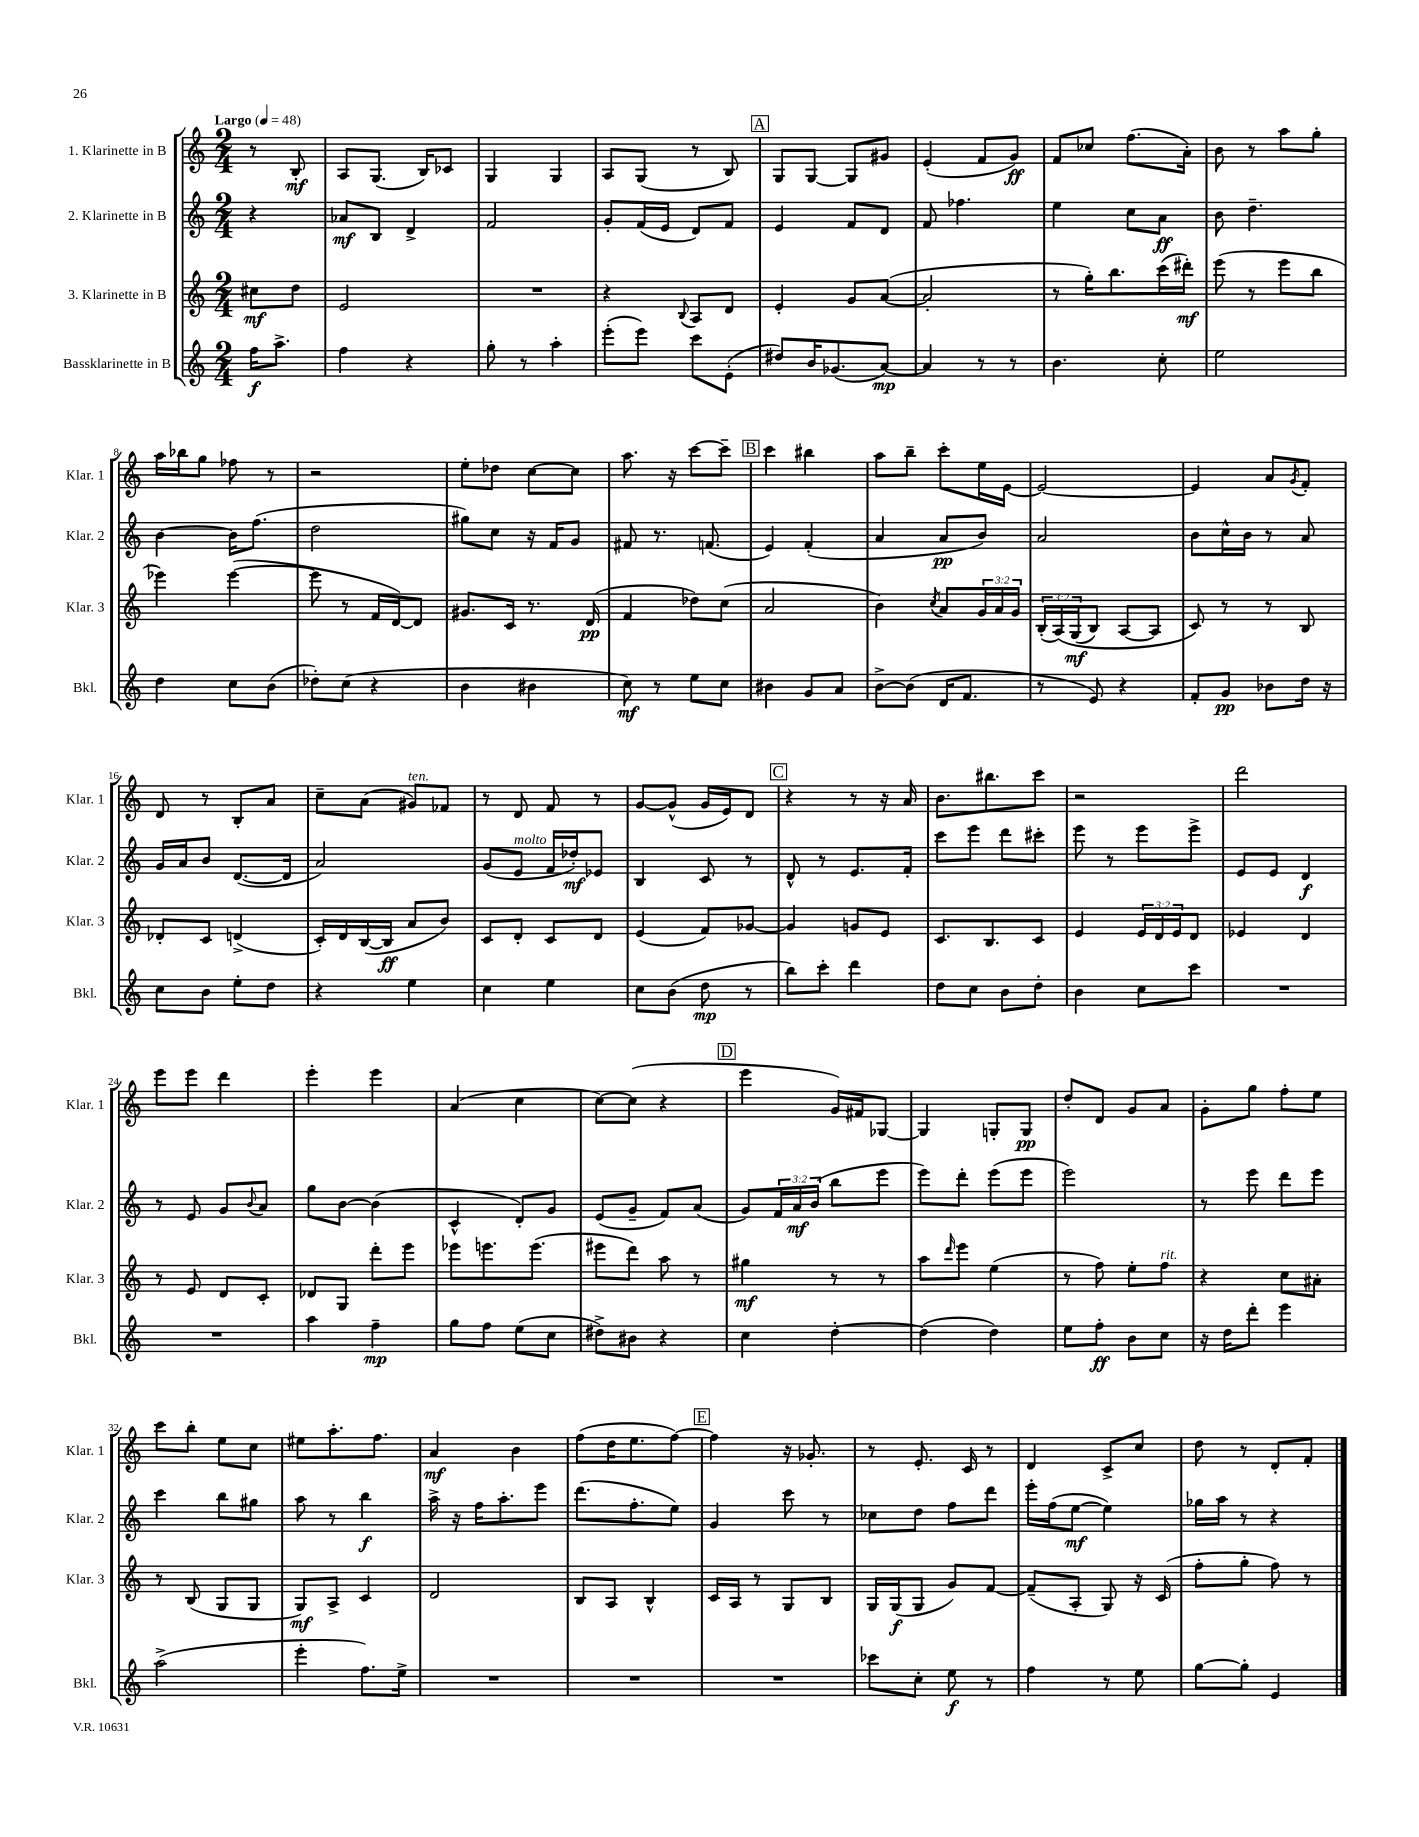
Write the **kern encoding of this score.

**kern	**dynam	**kern	**dynam	**kern	**dynam	**kern	**dynam
*part4	*part4	*part3	*part3	*part2	*part2	*part1	*part1
*staff4	*staff4	*staff3	*staff3	*staff2	*staff2	*staff1	*staff1
*I"Bassklarinette in B	*	*I"3. Klarinette in B	*	*I"2. Klarinette in B	*	*I"1. Klarinette in B	*
*I'Bkl.	*	*I'Klar. 3	*	*I'Klar. 2	*	*I'Klar. 1	*
*clefG2	*	*clefG2	*	*clefG2	*	*clefG2	*
*k[]	*	*k[]	*	*k[]	*	*k[]	*
*M2/4	*	*M2/4	*	*M2/4	*	*M2/4	*
*MM48	*	*MM48	*	*MM48	*	*MM48	*
=	=	=	=	=	=	=	=
!	!	!	!	!	!	!LO:TX:a:B:t=Largo	!
16ff\KL	f	8cc#X\L	mf	4r	.	8r	.
8.aa^\J	.	.	.	.	.	.	.
.	.	8dd\J	.	.	.	8B'/	mf
=1	=1	=1	=1	=1	=1	=1	=1
4ff\	.	2e/	.	8a-X/L	mf	8A/L	.
.	.	.	.	8B/J	.	(8.G/J	.
4r	.	.	.	4d^/	.	.	.
.	.	.	.	.	.	16B/KL)	.
.	.	.	.	.	.	8c-X/J	.
=2	=2	=2	=2	=2	=2	=2	=2
8gg'\	.	2r	.	2f/	.	4G/	.
8r	.	.	.	.	.	.	.
4aa'\	.	.	.	.	.	4G/	.
=3	=3	=3	=3	=3	=3	=3	=3
(8eee'\L	.	4r	.	8g'/L	.	8A/L	.
8eee\J)	.	.	.	(16f/L	.	(8G/J	.
.	.	.	.	16e/JJ	.	.	.
.	.	8qqB/	.	.	.	.	.
8ccc\L	.	8A/L	.	8d/L)	.	8r	.
(8e'\J	.	8d/J	.	8f/J	.	8B/)	.
!!LO:REH:place=s1:t=A
=4	=4	=4	=4	=4	=4	=4	=4
8dd#X/L)	.	4e'/	.	4e/	.	8G/L	.
16b/K	.	.	.	.	.	[8G/J	.
(8.g-X/	.	.	.	.	.	.	.
.	.	8g/L	.	8f/L	.	8G/L]	.
[8a/J)	mp	([8a/J	.	8d/J	.	8g#X/J	.
=5	=5	=5	=5	=5	=5	=5	=5
4a/]	.	2a'/]	.	8f/	.	(4e'/	.
.	.	.	.	4.ff-X\	.	.	.
8r	.	.	.	.	.	8f/L	.
8r	.	.	.	.	.	8g/J)	ff
=6	=6	=6	=6	=6	=6	=6	=6
4.b\	.	8r	.	4ee\	.	8f/L	.
.	.	16gg'\KL)	.	.	.	8cc-X/J	.
.	.	8.bb\	.	.	.	.	.
.	.	.	.	8cc\L	.	(8.ff\L	.
8cc'\	.	(16ccc\L	.	8a\J	ff	.	.
.	.	16ddd#X'\JJ)	mf	.	.	16a'\Jk)	.
=7	=7	=7	=7	=7	=7	=7	=7
2ee\	.	(8eee\	.	8b\	.	8b\	.
.	.	8r	.	4.dd~\	.	8r	.
.	.	8eee\L	.	.	.	8aa\L	.
.	.	8bb\J	.	.	.	8gg'\J	.
!!LO:LB:g=z
=8	=8	=8	=8	=8	=8	=8	=8
4dd\	.	4eee-X\)	.	[4b\	.	16aa\LL	.
.	.	.	.	.	.	16bb-X\J	.
.	.	.	.	.	.	8gg\J	.
8cc\L	.	([4eee-\	.	16b\KL]	.	8ff-X\	.
.	.	.	.	(8.ff\J	.	.	.
(8b\J	.	.	.	.	.	8r	.
=9	=9	=9	=9	=9	=9	=9	=9
8dd-X'\L)	.	8eee-\]	.	2dd\	.	2r	.
(8cc\J	.	8r	.	.	.	.	.
4r	.	16f/LL	.	.	.	.	.
.	.	[16d/J)	.	.	.	.	.
.	.	8d/J]	.	.	.	.	.
=10	=10	=10	=10	=10	=10	=10	=10
4b\	.	8.g#X/L	.	8gg#X\L)	.	8ee'\L	.
.	.	.	.	8cc\J	.	8dd-X\J	.
.	.	16c/Jk	.	.	.	.	.
4b#X\	.	8.r	.	16r	.	[8cc\L	.
.	.	.	.	16f/KL	.	.	.
.	.	.	.	8g/J	.	8cc\J]	.
.	.	(16d/	pp	.	.	.	.
=11	=11	=11	=11	=11	=11	=11	=11
8cc\)	mf	4f/	.	8f#X/	.	8.aa\	.
8r	.	.	.	8.r	.	.	.
.	.	.	.	.	.	16r	.
8ee\L	.	8dd-X\L)	.	.	.	[8ccc\L	.
.	.	.	.	(8.fn/	.	.	.
8cc\J	.	(8cc\J	.	.	.	8ccc~\J]	.
!!LO:REH:place=s1:t=B
=12	=12	=12	=12	=12	=12	=12	=12
4b#X\	.	2a/	.	4e/)	.	4ccc\	.
8g/L	.	.	.	(4f'/	.	4bb#X\	.
8a/J	.	.	.	.	.	.	.
=13	=13	=13	=13	=13	=13	=13	=13
[8b^\L	.	4b\)	.	4a/	.	8aa\L	.
(8b\J]	.	.	.	.	.	8bb~\J	.
.	.	8qcc/	.	.	.	.	.
16d/KL	.	8a/L	.	8a/L	pp	8ccc'\L	.
8.f/J	.	.	.	.	.	.	.
.	.	24g/L	.	8b/J)	.	16ee\L	.
.	.	24a/	.	.	.	.	.
.	.	.	.	.	.	[16e\JJ	.
.	.	24g/JJ	.	.	.	.	.
=14	=14	=14	=14	=14	=14	=14	=14
8r	.	(24B'/LL	.	2a/	.	2e/_	.
.	.	(24A/)	.	.	.	.	.
.	.	(24G/J	mf	.	.	.	.
8e/)	.	8B/J)	.	.	.	.	.
4r	.	[8A/L	.	.	.	.	.
.	.	8A/J]	.	.	.	.	.
=15	=15	=15	=15	=15	=15	=15	=15
8f'/L	.	8c/)	.	8b\L	.	4e/]	.
8g/J	pp	8r	.	16cc^^\L	.	.	.
.	.	.	.	16b\JJ	.	.	.
8b-X\L	.	8r	.	8r	.	8a/L	.
.	.	.	.	.	.	8qg/	.
16dd\Jk	.	8B/	.	8a/	.	8f'/J	.
16r	.	.	.	.	.	.	.
!!LO:LB:g=z
=16	=16	=16	=16	=16	=16	=16	=16
8cc\L	.	8d-X'/L	.	16g/LL	.	8d/	.
.	.	.	.	16a/J	.	.	.
8b\J	.	8c/J	.	8b/J	.	8r	.
8ee'\L	.	(4dn^/	.	([8.d/L	.	8B'/L	.
8dd\J	.	.	.	.	.	8a/J	.
.	.	.	.	16d/Jk]	.	.	.
=17	=17	=17	=17	=17	=17	=17	=17
4r	.	16c'/LL)	.	2a/)	.	8cc~\L	.
.	.	16d/	.	.	.	.	.
.	.	([16B/	.	.	.	(8a\J	.
.	.	16B/JJ]	ff	.	.	.	.
!	!	!	!	!	!	!LO:TX:a:i:t=ten.	!
4ee\	.	8a/L	.	.	.	8g#X/L)	.
.	.	8b/J)	.	.	.	8f-X/J	.
=18	=18	=18	=18	=18	=18	=18	=18
4cc\	.	8c/L	.	(8g/L	.	8r	.
!	!	!	!	!LO:TX:a:i:t=molto	!	!	!
.	.	8d'/J	.	8e/J	.	8d/	.
4ee\	.	8c/L	.	16f/LL	.	8f/	.
.	.	.	.	16dd-X'/J)	mf	.	.
.	.	8d/J	.	8e-X/J	.	8r	.
=19	=19	=19	=19	=19	=19	=19	=19
8cc\L	.	(4e/	.	4B/	.	[8g/L	.
(8b\J	.	.	.	.	.	(8g^^/J]	.
8dd\	mp	8f/L)	.	8c/	.	16g/LL	.
.	.	.	.	.	.	16e/J)	.
8r	.	[8g-X/J	.	8r	.	8d/J	.
!!LO:REH:place=s1:t=C
=20	=20	=20	=20	=20	=20	=20	=20
8bb\L)	.	4g-/]	.	8d^^/	.	4r	.
8ccc'\J	.	.	.	8r	.	.	.
4ddd\	.	8gn/L	.	8.e/L	.	8r	.
.	.	8e/J	.	.	.	16r	.
.	.	.	.	16f'/Jk	.	16a/	.
=21	=21	=21	=21	=21	=21	=21	=21
8dd\L	.	8.c/L	.	8ccc\L	.	8.b\L	.
8cc\J	.	.	.	8eee\J	.	.	.
.	.	8.B/	.	.	.	8.bb#X\	.
8b\L	.	.	.	8ddd\L	.	.	.
8dd'\J	.	8c/J	.	8ccc#X'\J	.	8ccc\J	.
=22	=22	=22	=22	=22	=22	=22	=22
4b\	.	4e/	.	8eee\	.	2r	.
.	.	.	.	8r	.	.	.
8cc\L	.	24e/LL	.	8eee\L	.	.	.
.	.	24d/	.	.	.	.	.
.	.	24e/J	.	.	.	.	.
8ccc\J	.	8d/J	.	8eee^\J	.	.	.
=23	=23	=23	=23	=23	=23	=23	=23
2r	.	4e-X/	.	8e/L	.	2ddd\	.
.	.	.	.	8e/J	.	.	.
.	.	4d/	.	4d/	f	.	.
!!LO:LB:g=z
=24	=24	=24	=24	=24	=24	=24	=24
2r	.	8r	.	8r	.	8eee\L	.
.	.	8e/	.	8e/	.	8eee\J	.
.	.	8d/L	.	8g/L	.	4ddd\	.
.	.	.	.	8qqb/	.	.	.
.	.	8c'/J	.	8a/J	.	.	.
=25	=25	=25	=25	=25	=25	=25	=25
4aa\	.	8d-X/L	.	8gg\L	.	4eee'\	.
.	.	8G/J	.	[8b\J	.	.	.
4ff~\	mp	8ddd'\L	.	(4b\]	.	4eee\	.
.	.	8eee\J	.	.	.	.	.
=26	=26	=26	=26	=26	=26	=26	=26
8gg\L	.	8eee-X\L	.	4c^^/	.	(4a/	.
8ff\J	.	8.eeen\	.	.	.	.	.
(8ee\L	.	.	.	8d'/L)	.	4cc\	.
.	.	(8.eee\J	.	.	.	.	.
8cc\J	.	.	.	8g/J	.	.	.
=27	=27	=27	=27	=27	=27	=27	=27
8dd#X^\L)	.	8eee#X\L	.	(8e/L	.	[8cc\L)	.
8b#X\J	.	8ddd\J)	.	8g~/J	.	(8cc\J]	.
4r	.	8aa\	.	8f/L)	.	4r	.
.	.	8r	.	(8a/J	.	.	.
!!LO:REH:place=s1:t=D
=28	=28	=28	=28	=28	=28	=28	=28
4cc\	.	4gg#X\	mf	8g/L)	.	4eee\	.
.	.	.	.	24f/L	.	.	.
.	.	.	.	24a/	mf	.	.
.	.	.	.	(24b/JJ	.	.	.
[4dd'\	.	8r	.	8bb\L	.	16g/LL)	.
.	.	.	.	.	.	16f#X/J	.
.	.	8r	.	8eee\J	.	[8G-X/J	.
=29	=29	=29	=29	=29	=29	=29	=29
(4dd\]	.	8aa\L	.	8eee\L)	.	4G-/]	.
.	.	16qqddd/	.	.	.	.	.
.	.	8eee\J	.	8ddd'\J	.	.	.
4dd\)	.	(4ee\	.	(8eee\L	.	8Gn'/L	.
.	.	.	.	8eee\J	.	8G/J	pp
=30	=30	=30	=30	=30	=30	=30	=30
8ee\L	.	8r	.	2eee\)	.	8dd'/L	.
8ff'\J	ff	8ff\)	.	.	.	8d/J	.
8b\L	.	8ee'\L	.	.	.	8g/L	.
!	!	!LO:TX:a:i:t=rit.	!	!	!	!	!
8cc\J	.	8ff\J	.	.	.	8a/J	.
=31	=31	=31	=31	=31	=31	=31	=31
16r	.	4r	.	8r	.	8g'\L	.
16dd\KL	.	.	.	.	.	.	.
8ddd'\J	.	.	.	8eee\	.	8gg\J	.
4eee\	.	8cc\L	.	8ddd\L	.	8ff'\L	.
.	.	8a#X'\J	.	8eee\J	.	8ee\J	.
!!LO:LB:g=z
=32	=32	=32	=32	=32	=32	=32	=32
(2aa^\	.	8r	.	4ccc\	.	8ccc\L	.
.	.	(8B/	.	.	.	8bb'\J	.
.	.	8G/L	.	8bb\L	.	8ee\L	.
.	.	8G/J	.	8gg#X\J	.	8cc\J	.
=33	=33	=33	=33	=33	=33	=33	=33
4eee'\	.	8G/L)	mf	8aa\	.	8ee#X\L	.
.	.	8A^/J	.	8r	.	8.aa'\	.
8.ff\L)	.	4c/	.	4bb\	f	.	.
.	.	.	.	.	.	8.ff\J	.
16ee^\Jk	.	.	.	.	.	.	.
=34	=34	=34	=34	=34	=34	=34	=34
2r	.	2d/	.	16aa^\	.	4a/	mf
.	.	.	.	16r	.	.	.
.	.	.	.	16ff\KL	.	.	.
.	.	.	.	8.aa'\	.	.	.
.	.	.	.	.	.	4b\	.
.	.	.	.	8eee\J	.	.	.
=35	=35	=35	=35	=35	=35	=35	=35
2r	.	8B/L	.	(8.ddd\L	.	(8ff\L	.
.	.	8A/J	.	.	.	16dd\K	.
.	.	.	.	8.ff'\	.	8.ee\	.
.	.	4B^^/	.	.	.	.	.
.	.	.	.	8ee\J)	.	[8ff\J)	.
!!LO:REH:place=s1:t=E
=36	=36	=36	=36	=36	=36	=36	=36
2r	.	16c/LL	.	4g/	.	4ff\]	.
.	.	16A/JJ	.	.	.	.	.
.	.	8r	.	.	.	.	.
.	.	8G/L	.	8ccc\	.	16r	.
.	.	.	.	.	.	8.g-X'/	.
.	.	8B/J	.	8r	.	.	.
=37	=37	=37	=37	=37	=37	=37	=37
8ccc-X\L	.	16G/LL	.	8cc-X\L	.	8r	.
.	.	(16G/J	f	.	.	.	.
8cc'\J	.	8G/J	.	8dd\J	.	8.e'/	.
8ee\	f	8g/L)	.	8ff\L	.	.	.
.	.	.	.	.	.	16c/	.
8r	.	[8f/J	.	8ddd\J	.	8r	.
=38	=38	=38	=38	=38	=38	=38	=38
4ff\	.	(8f~/L]	.	16eee'\LL	.	4d/	.
.	.	.	.	(16ff\J	.	.	.
.	.	8A'/J	.	[8ee\J	mf	.	.
8r	.	8G/)	.	4ee\])	.	8c^/L	.
8ee\	.	16r	.	.	.	8cc/J	.
.	.	(16c/	.	.	.	.	.
=39	=39	=39	=39	=39	=39	=39	=39
[8gg\L	.	8ff'\L	.	16gg-X\LL	.	8dd\	.
.	.	.	.	16aa\JJ	.	.	.
8gg'\J]	.	8gg'\J	.	8r	.	8r	.
4e/	.	8ff\)	.	4r	.	8d'/L	.
.	.	8r	.	.	.	8f'/J	.
==	==	==	==	==	==	==	==
*-	*-	*-	*-	*-	*-	*-	*-
